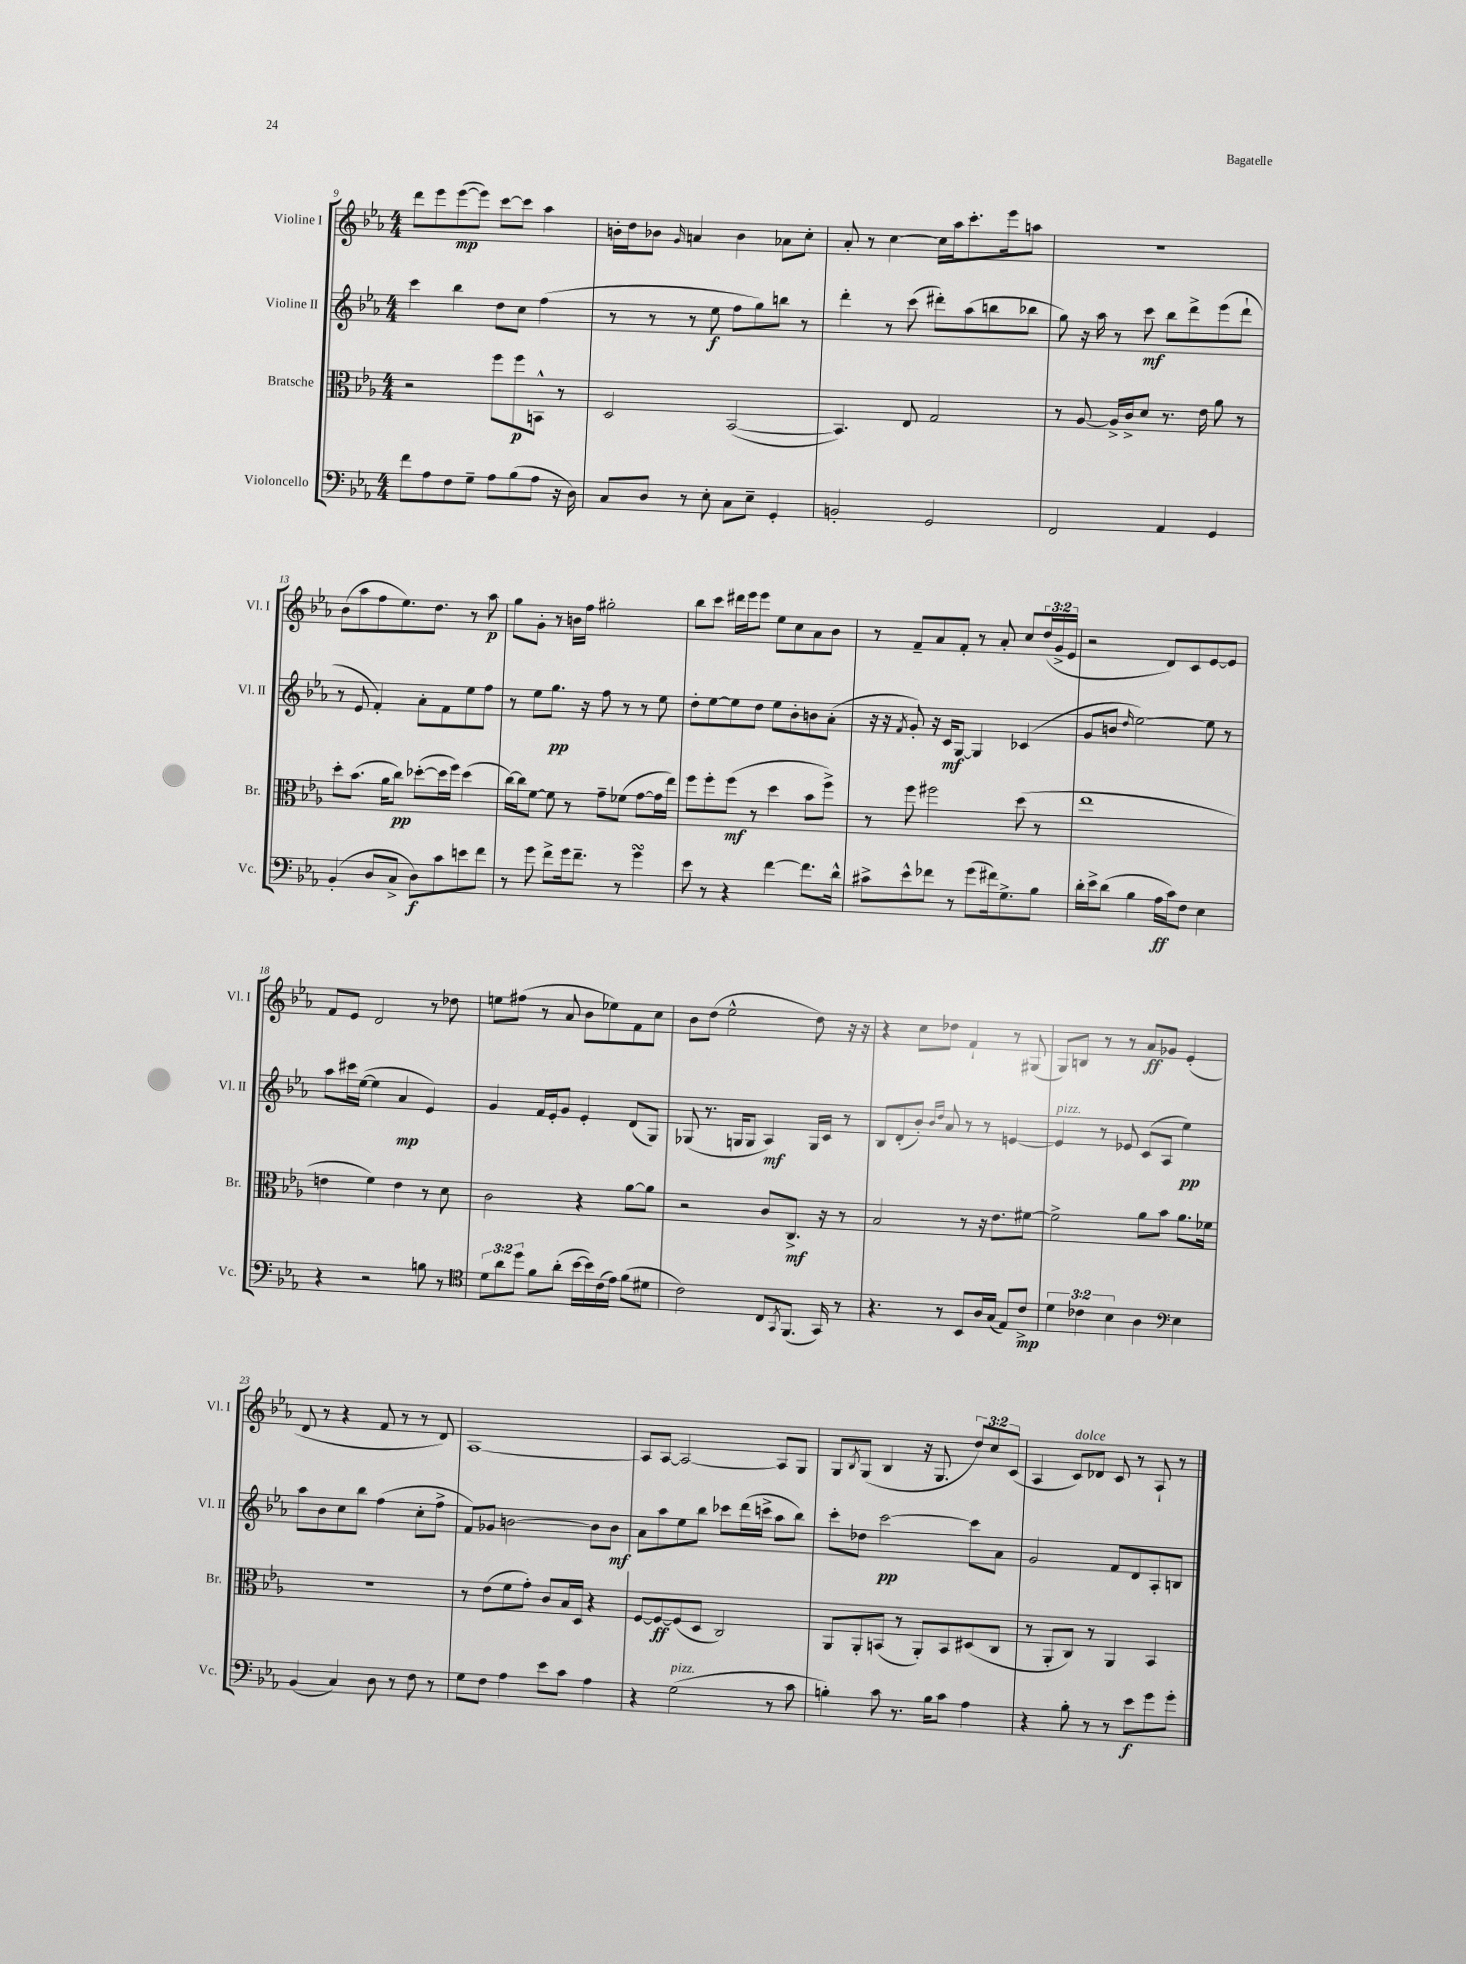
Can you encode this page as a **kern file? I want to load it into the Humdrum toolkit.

**kern	**dynam	**kern	**dynam	**kern	**dynam	**kern	**dynam
*part4	*part4	*part3	*part3	*part2	*part2	*part1	*part1
*staff4	*staff4	*staff3	*staff3	*staff2	*staff2	*staff1	*staff1
*I"Violoncello	*	*I"Bratsche	*	*I"Violine II	*	*I"Violine I	*
*I'Vc.	*	*I'Br.	*	*I'Vl. II	*	*I'Vl. I	*
*clefF4	*	*clefC3	*	*clefG2	*	*clefG2	*
*k[b-e-a-]	*	*k[b-e-a-]	*	*k[b-e-a-]	*	*k[b-e-a-]	*
*M4/4	*	*M4/4	*	*M4/4	*	*M4/4	*
=9	=9	=9	=9	=9	=9	=9	=9
8f\L	.	2r	.	4ccc\	.	8ddd\L	.
8A-\	.	.	.	.	.	8eee-\	.
8F\	.	.	.	4bb-\	.	([8eee-\	mp
8G~\J	.	.	.	.	.	8eee-\J])	.
8A-\L	.	8ff\L	.	8dd\L	.	[8ccc\L	.
(8B-\	.	8ff\	p	8cc\J	.	8ccc\J]	.
8A-\J	.	8BBn^^\J	.	(4ff\	.	4aa-\	.
16r	.	8r	.	.	.	.	.
16D\)	.	.	.	.	.	.	.
=10	=10	=10	=10	=10	=10	=10	=10
8C/L	.	2D/	.	8r	.	16bn'\LL	.
.	.	.	.	.	.	16dd\J	.
8D/J	.	.	.	8r	.	8b-X\J	.
.	.	.	.	.	.	16qqg/	.
8r	.	.	.	8r	.	4an/	.
8E-'\	.	.	.	8ee-\	f	.	.
8C\L	.	([2BB-/	.	8ff\L	.	4b-\	.
8E-~\J	.	.	.	8gg\)	.	.	.
4GG'/	.	.	.	8bbn\J	.	8a-X\L	.
.	.	.	.	8r	.	8cc'\J	.
=11	=11	=11	=11	=11	=11	=11	=11
2BBn'/	.	4.BB-/])	.	4ddd'\	.	8a-'/	.
.	.	.	.	.	.	8r	.
.	.	.	.	8r	.	[4cc\	.
.	.	8E-/	.	(8ccc\	.	.	.
2GG/	.	2G/	.	8ddd#X'\L)	.	16cc\LL]	.
.	.	.	.	.	.	16aa-\J	.
.	.	.	.	(8aa-\	.	8.ccc'\	.
.	.	.	.	8bbn\	.	.	.
.	.	.	.	.	.	16eee-\k	.
.	.	.	.	8bb-X\J	.	8aan\J	.
=12	=12	=12	=12	=12	=12	=12	=12
2FF/	.	8r	.	8gg\)	.	1r	.
.	.	[8A-/	.	16r	.	.	.
.	.	.	.	16aa-\	.	.	.
.	.	16A-^/LL]	.	8r	.	.	.
.	.	16c^/J	.	.	.	.	.
.	.	8d/J	.	8ccc\	mf	.	.
4AA-/	.	8.r	.	8bb-\L	.	.	.
.	.	.	.	8ddd^\	.	.	.
.	.	16e-\	.	.	.	.	.
4GG/	.	8a-\	.	(8eee-\	.	.	.
.	.	8r	.	8ddd`\J	.	.	.
!!LO:LB:g=z
=13	=13	=13	=13	=13	=13	=13	=13
(4BB-'/	.	8dd'\L	.	8r	.	(8b-\L	.
.	.	(8.b-\J	.	8e-/	.	8aa-\	.
8D/L	.	.	.	4f'/)	.	8ff\	.
.	.	16a-\KL	.	.	.	.	.
8C^/J	.	8cc\J)	pp	.	.	8.ee-\)	.
8D\L)	f	([8dd-X'\L	.	8a-'\L	.	.	.
.	.	.	.	.	.	8.dd\J	.
8c\	.	16dd-\L]	.	8f\	.	.	.
.	.	16ff\JJ)	.	.	.	.	.
8en\	.	(4dd-\	.	8ee-\	.	8r	.
8f\J	.	.	.	8ff\J	.	8aa-\	p
=14	=14	=14	=14	=14	=14	=14	=14
8r	.	[16cc\LL)	.	8r	.	8gg\L	.
.	.	16cc\J]	.	.	.	.	.
8g\	.	[8f\J	.	8ee-\L	.	8g'\J	.
8f^\L	.	8f\]	.	8.gg\J	pp	8r	.
16g\k	.	8r	.	.	.	16bn\LL	.
8.f~\J	.	.	.	16r	.	16ff\JJ	.
.	.	8g~\L	.	8ff\	.	2gg#X'\	.
8r	.	(8f-X\J	.	8r	.	.	.
4gsSsS\	.	[8g\L	.	8r	.	.	.
.	.	16g\L]	.	8ee-\	.	.	.
.	.	16ee-\JJ)	.	.	.	.	.
=15	=15	=15	=15	=15	=15	=15	=15
8e-\	.	8ff\L	.	8dd'\L	.	8bb-\L	.
8r	.	8ff'\	.	[8ee-\	.	8ccc\J	.
4r	.	(8ff\J	mf	8ee-\]	.	16ddd#X\LL	.
.	.	.	.	.	.	16eee-\J	.
.	.	8r	.	8dd\J	.	8eee-\J	.
[4f\	.	4dd\	.	8ee-\L	.	8ee-\L	.
.	.	.	.	8b-'\	.	8cc\	.
8.f\L]	.	8b-\L	.	8bn\	.	8a-\	.
.	.	8ff^\J)	.	(8a-'\J	.	8b-\J	.
16d^^\Jk	.	.	.	.	.	.	.
=16	=16	=16	=16	=16	=16	=16	=16
8c#X^\L	.	8r	.	16r	.	8r	.
.	.	.	.	16r	.	.	.
.	.	.	.	8qf/	.	.	.
8e-^^\	.	8ff\	.	8g'/)	.	8f~/L	.
8f-X\J	.	2ff#X\	.	16r	.	8a-/	.
.	.	.	.	16c/KL	mf	.	.
8r	.	.	.	[8G/J	.	8f'/J	.
(8g\L	.	.	.	4G/]	.	8r	.
16f#X\k)	.	.	.	.	.	8a-'/	.
8.G^\	.	.	.	.	.	.	.
.	.	(8dd\	.	(4c-X/	.	8cc/L	.
8B-\J	.	8r	.	.	.	(24dd/L	.
.	.	.	.	.	.	24g^/	.
.	.	.	.	.	.	24e-/JJ	.
=17	=17	=17	=17	=17	=17	=17	=17
16d'\LL	.	1ee-	.	8g/L	.	2r	.
16e-^\J	.	.	.	.	.	.	.
(8d\J	.	.	.	8bn/J	.	.	.
.	.	.	.	16qqdd/	.	.	.
4B-\	.	.	.	[2ee-\)	.	.	.
16A-\LL	ff	.	.	.	.	8d/L)	.
16c\J)	.	.	.	.	.	.	.
8F\J	.	.	.	.	.	8c/	.
4E-\	.	.	.	8ee-\]	.	[8e-/	.
.	.	.	.	8r	.	8e-/J]	.
!!LO:LB:g=z
=18	=18	=18	=18	=18	=18	=18	=18
4r	.	4en\	.	8aa-\L	.	8f/L	.
.	.	.	.	16ccc#X\L	.	8e-/J	.
.	.	.	.	([16ee-\JJ	.	.	.
2r	.	4f\)	.	4ee-\]	.	2d/	.
.	.	4e\	.	4a-/	mp	.	.
8Bn\	.	8r	.	4e-/)	.	8r	.
8r	.	8d\	.	.	.	8dd-X\	.
=19	=19	=19	=19	=19	=19	=19	=19
*clefC4	*	*	*	*	*	*	*
12d\L	.	2c\	.	4g/	.	8een\L	.
12a-\	.	.	.	.	.	.	.
.	.	.	.	.	.	(8ff#X\J	.
12dd\J	.	.	.	.	.	.	.
8f\L	.	.	.	16f/LL	.	8r	.
.	.	.	.	16e-'/J	.	.	.
(8a-'\J	.	.	.	8g/J	.	8a-/	.
[16b-\LL	.	4r	.	4e-'/	.	8b-\L	.
16b-\])	.	.	.	.	.	.	.
(16c\	.	.	.	.	.	8ee-X\)	.
16e-\JJ)	.	.	.	.	.	.	.
(8f\L	.	[8a-\L	.	(8d/L	.	8f\	.
8d#X\J	.	8a-\J]	.	8G/J)	.	8cc\J	.
=20	=20	=20	=20	=20	=20	=20	=20
2c\)	.	2r	.	(8G-X/	.	8b-\L	.
.	.	.	.	8.r	.	(8dd\J	.
.	.	.	.	.	.	2ee-^^\	.
.	.	.	.	16Gn/KL	.	.	.
.	.	.	.	8G/J	.	.	.
8C/L	.	8c/L	.	4A-/)	mf	.	.
8qGG/	.	.	.	.	.	.	.
(8.FF/J	.	8.C^/J	mf	.	.	.	.
.	.	.	.	16G/LL	.	8dd\)	.
16GG/)	.	16r	.	16c/JJ	.	.	.
8r	.	8r	.	8r	.	16r	.
.	.	.	.	.	.	16r	.
=21	=21	=21	=21	=21	=21	=21	=21
4.r	.	2B-/	.	8B-/L	.	4r	.
.	.	.	.	(8d'/	.	.	.
.	.	.	.	8b-'/J)	.	8cc\L	.
.	.	.	.	16qqb-/LL	.	.	.
.	.	.	.	16qqdd/JJ	.	.	.
8r	.	.	.	8a-/	.	8dd-X\J	.
8BB-/L	.	8r	.	8r	.	4f`/	.
16A-/L	.	16r	.	8r	.	.	.
(16G/JJ	.	8.e-\L	.	.	.	.	.
8E-/L)	.	.	.	[4en/	.	8r	.
8c^/J	mp	[8f#X\J	.	.	.	(8G#X/	.
=22	=22	=22	=22	=22	=22	=22	=22
!	!	!	!	!LO:TX:a:i:t=pizz.	!	!	!
6d\	.	2f#^\]	.	4e/]	.	8G/L)	.
.	.	.	.	.	.	8Bn/J	.
6c-X\	.	.	.	.	.	.	.
.	.	.	.	8r	.	8r	.
6B-\	.	.	.	.	.	.	.
.	.	.	.	8e-X/	.	8r	.
4A-\	.	8a-\L	.	(8c/L	.	8a-/L	ff
.	.	8b-\J	.	8A-/J	.	8g-X/J	.
*clefF4	*	*	*	*	*	*	*
4E-\	.	8.a-\L	.	4ee-\)	pp	(4e-'/	.
.	.	16f-X\Jk	.	.	.	.	.
!!LO:LB:g=z
=23	=23	=23	=23	=23	=23	=23	=23
(4BB-/	.	1r	.	8aa-\L	.	8d/	.
.	.	.	.	8b-\	.	8r	.
4C/)	.	.	.	8cc\	.	4r	.
.	.	.	.	8bb-\J	.	.	.
8D\	.	.	.	(4ff\	.	8f/	.
8r	.	.	.	.	.	8r	.
8F\	.	.	.	8cc'\L	.	8r	.
8r	.	.	.	8ff^\J	.	8d/)	.
=24	=24	=24	=24	=24	=24	=24	=24
8G\L	.	8r	.	8f/L)	.	[1A-	.
8F\J	.	(8e-\L	.	8g-X/J	.	.	.
4A-\	.	8f\	.	[2bn\	.	.	.
.	.	8g'\J)	.	.	.	.	.
8e-\L	.	8c/L	.	.	.	.	.
8c\J	.	16B-/L	.	.	.	.	.
.	.	16D/JJ	.	.	.	.	.
4A-\	.	4r	.	8b\L]	.	.	.
.	.	.	.	8b\J	mf	.	.
=25	=25	=25	=25	=25	=25	=25	=25
4r	.	[8F/L	.	8a-\L	.	8A-/L]	.
.	.	8F/_	ff	8aa-\	.	[8A-/J	.
!LO:TX:a:i:t=pizz.	!	!	!	!	!	!	!
(2G\	.	(8F/]	.	8ee-\	.	2A-/_	.
.	.	8D/J	.	8bb-\J	.	.	.
.	.	2C/)	.	8ccc-X\L	.	.	.
.	.	.	.	(16ddd\L	.	.	.
.	.	.	.	16cccn^\JJ	.	.	.
8r	.	.	.	8aa-\L	.	8A-/L]	.
8c\	.	.	.	8bb-\J)	.	8G/J	.
=26	=26	=26	=26	=26	=26	=26	=26
4Bn'\)	.	8AA-/L	.	8ccc'\L	.	8G/L	.
.	.	.	.	.	.	8qB-/	.
.	.	8AA-'/	.	8dd-X\J	.	(8G/J	.
8c\	.	(8BBn/J	.	[2ccc\	pp	4B-/	.
8.r	.	8r	.	.	.	.	.
.	.	8AA-'/L)	.	.	.	16r	.
16B\KL	.	.	.	.	.	8.G/	.
8c\J	.	8BB/	.	.	.	.	.
4A-\	.	(8D#X/	.	8ccc\L]	.	12dd/L)	.
.	.	.	.	.	.	12cc/	.
.	.	8C/J	.	8a-\J	.	.	.
.	.	.	.	.	.	(12c/J	.
=27	=27	=27	=27	=27	=27	=27	=27
4r	.	8r	.	2g/	.	4A-/	.
.	.	8AA-'/L	.	.	.	.	.
!	!	!	!	!	!	!LO:TX:a:i:t=dolce	!
8B-'\	.	8C/J)	.	.	.	8c/L)	.
8r	.	8r	.	.	.	8d-X/J	.
8r	.	4AA-/	.	8f/L	.	8c/	.
8e-\L	f	.	.	8d/	.	8r	.
8g\	.	4BB-/	.	8A-'/	.	8A-`/	.
8g'\J	.	.	.	8Bn/J	.	8r	.
==	==	==	==	==	==	==	==
*-	*-	*-	*-	*-	*-	*-	*-
